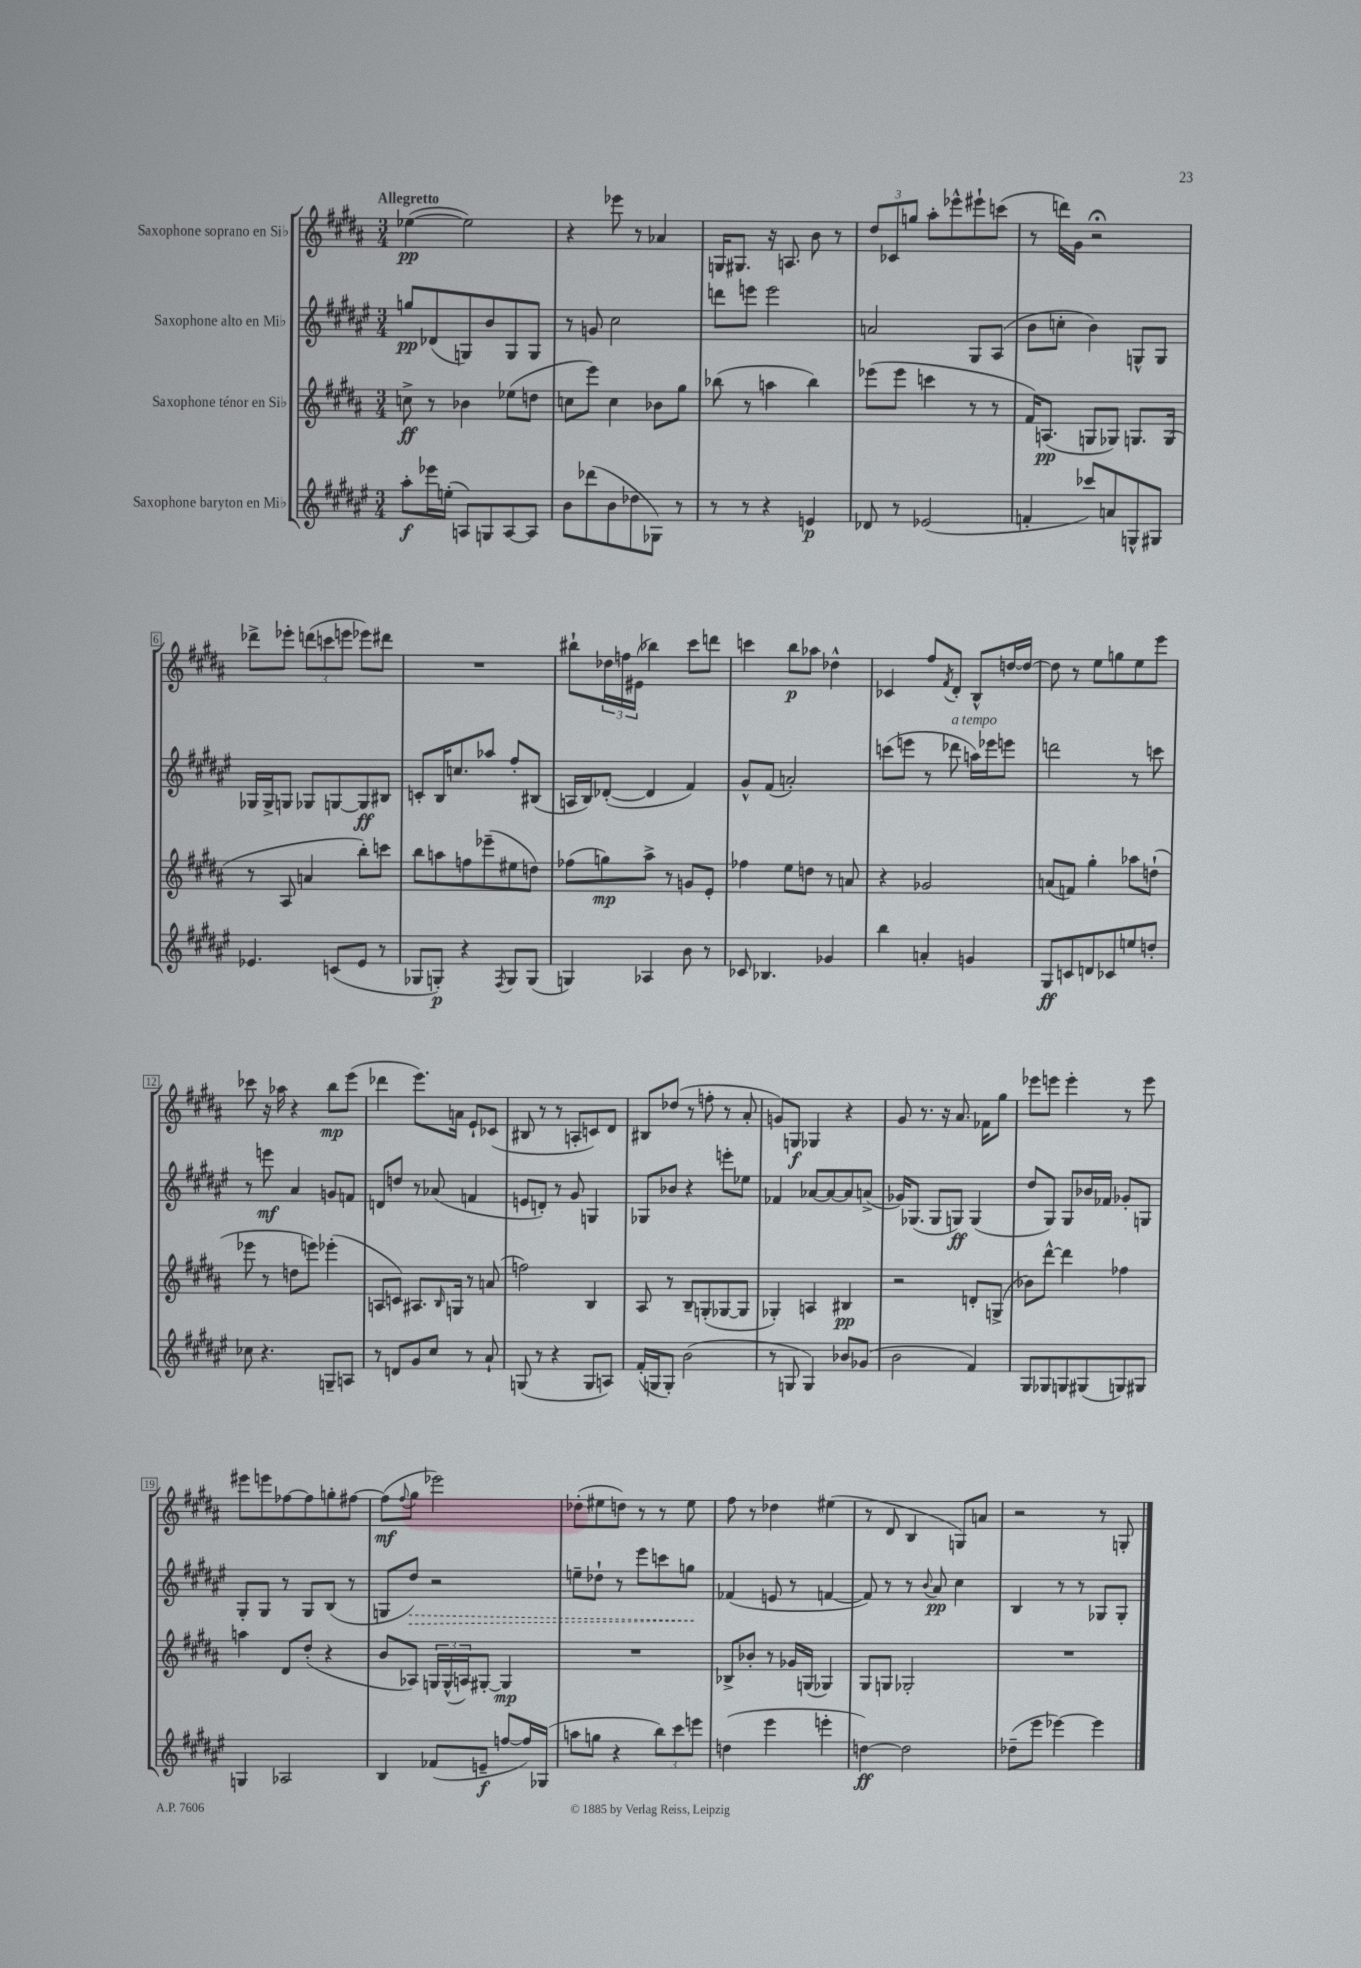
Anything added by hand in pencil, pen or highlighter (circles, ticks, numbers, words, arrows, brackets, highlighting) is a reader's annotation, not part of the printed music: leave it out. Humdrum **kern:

**kern	**dynam	**kern	**dynam	**kern	**dynam	**kern	**dynam
*part4	*part4	*part3	*part3	*part2	*part2	*part1	*part1
*staff4	*staff4	*staff3	*staff3	*staff2	*staff2	*staff1	*staff1
*I"Saxophone baryton en Mi♭	*	*I"Saxophone ténor en Si♭	*	*I"Saxophone alto en Mi♭	*	*I"Saxophone soprano en Si♭	*
*clefG2	*	*clefG2	*	*clefG2	*	*clefG2	*
*k[f#c#g#d#a#e#]	*	*k[f#c#g#d#a#]	*	*k[f#c#g#d#a#e#]	*	*k[f#c#g#d#a#]	*
*M3/4	*	*M3/4	*	*M3/4	*	*M3/4	*
=1	=1	=1	=1	=1	=1	=1	=1
!	!	!	!	!	!	!LO:TX:a:B:t=Allegretto	!
8aa#'\L	f	8ccn^\	ff	8ggn/L	pp	([4ee-X\	pp
16eee-X\L	.	8r	.	(8d-X/	.	.	.
(16een'\JJ	.	.	.	.	.	.	.
8An/L)	.	4b-X\	.	8Gn/)	.	2ee-\])	.
8Gn/	.	.	.	8b/	.	.	.
[8A/	.	(8ee-X\L	.	8G/	.	.	.
8A/J]	.	8ddn\J	.	8G/J	.	.	.
=2	=2	=2	=2	=2	=2	=2	=2
8b\L	.	8ccn\L	.	8r	.	4r	.
(8ddd-X\	.	8eee\J)	.	8gn/	.	.	.
8b\	.	4cc\	.	2cc#\	.	8eee-X\	.
8dd-X\	.	.	.	.	.	8r	.
8G-X\J)	.	8b-X\L	.	.	.	4a-X/	.
8r	.	8gg#\J	.	.	.	.	.
=3	=3	=3	=3	=3	=3	=3	=3
8r	.	(8bb-X\	.	8dddn\L	.	16Gn/KL	.
.	.	.	.	.	.	8.G#X/J	.
8r	.	8r	.	8eeen\J	.	.	.
4r	.	4aan\	.	2eee\	.	16r	.
.	.	.	.	.	.	8.An/	.
4en/	p	4bb-\)	.	.	.	8b\	.
.	.	.	.	.	.	8r	.
=4	=4	=4	=4	=4	=4	=4	=4
8d-X/	.	(8eee-X\L	.	2an/	.	12dd#/L	.
.	.	.	.	.	.	12c-X/	.
8r	.	8eee-\J	.	.	.	.	.
.	.	.	.	.	.	12ggn/J	.
(2e-X/	.	4cccn\	.	.	.	8aa#'\L	.
.	.	.	.	.	.	8eee-X^^\	.
.	.	8r	.	8G#/L	.	8eee#X`\	.
.	.	8r	.	(8A#/J	.	(8cccn\J	.
=5	=5	=5	=5	=5	=5	=5	=5
4fn'/	.	16f#/KL)	.	8b\L	.	8r	.
.	.	(8.An/J	pp	.	.	.	.
.	.	.	.	8ccn'\J	.	16dddn\LL)	.
.	.	.	.	.	.	16g#\JJ	.
8ccc-X/L)	.	8Gn/L	.	4b\)	.	2r;<	.
8an/	.	8G-X/J)	.	.	.	.	.
8Gn^^/	.	8.Gn/L	.	8Gn^^/L	.	.	.
8G#X/J	.	.	.	8G/J	.	.	.
.	.	(16G/Jk	.	.	.	.	.
!!LO:LB:g=z
=6	=6	=6	=6	=6	=6	=6	=6
4.e-X/	.	8r	.	16G-X/LL	.	8ddd-X^\L	.
.	.	.	.	16G-^/J	.	.	.
.	.	8A#/	.	8Gn/J	.	8eee-X'\J	.
.	.	4an/	.	8G-X/L	.	(12dddn\L	.
.	.	.	.	.	.	12cccn\	.
(8cn/L	.	.	.	[8Gn/	.	.	.
.	.	.	.	.	.	12eeen\J	.
8e-/J	.	8bb'\L)	.	8G/]	ff	8eee-X\L)	.
8r	.	8cccn\J	.	8B#X/J	.	8ddd#X\J	.
=7	=7	=7	=7	=7	=7	=7	=7
8G-X/L	.	8bb\L	.	8cn'/L	.	2.r	.
8Gn'/J)	p	8aan\	.	16B/K	.	.	.
.	.	.	.	8.ccn/	.	.	.
4r	.	8ffn\	.	.	.	.	.
.	.	(8eee-X~\	.	8aa-X/J	.	.	.
8qF#/	.	.	.	.	.	.	.
8G/L	.	8ee#X\	.	8ff#'/L	.	.	.
(8G/J	.	8ddn\J)	.	(8B#X/J	.	.	.
=8	=8	=8	=8	=8	=8	=8	=8
4Gn/)	.	(8ff-X\L	.	16An/LL	.	8bb#X`\L	.
.	.	.	.	16B/J)	.	.	.
.	.	8ggn\)	mp	([8d-X'/J	.	24dd-X\L	.
.	.	.	.	.	.	24ffn\	.
.	.	.	.	.	.	(24e#X\JJ	.
4A-X/	.	8aa#^\J	.	4d-/]	.	4bb-X\)	.
.	.	8r	.	.	.	.	.
8b\	.	8gn/L	.	4f#/)	.	8ccc#\L	.
8r	.	8e'/J	.	.	.	8dddn\J	.
=9	=9	=9	=9	=9	=9	=9	=9
8c-X/	.	4ff-X\	.	8g#^^/L	.	4cccn\	.
4.B-X/	.	.	.	(8f#/J	.	.	.
.	.	8ee\L	.	2an'/)	.	8bb\L	p
.	.	8ddn\J	.	.	.	8aa-X\J	.
4g-X/	.	8r	.	.	.	4dd-X^^\	.
.	.	8an/	.	.	.	.	.
=10	=10	=10	=10	=10	=10	=10	=10
4bb\	.	4r	.	(8cccn\L	.	4c-X/	.
.	.	.	.	8eeen\J	.	.	.
4an'/	.	2g-X/	.	8r	.	8ff#/L	.
.	.	.	.	.	.	8qf#/	.
!	!	!	!	!LO:TX:a:i:t=a tempo	!	!	!
.	.	.	.	8ddd-X\	.	8d#'/J	.
4gn/	.	.	.	16aan\LL)	.	8B^^/L	.
.	.	.	.	16eee-X\J	.	.	.
.	.	.	.	8eeen\J	.	[16ddn/L	.
.	.	.	.	.	.	16dd/JJ_	.
=11	=11	=11	=11	=11	=11	=11	=11
8G#/L	ff	(8an/L	.	2dddn\	.	8dd\]	.
8cn/	.	8fn/J)	.	.	.	8r	.
8dn/	.	4gg#'\	.	.	.	8ee\L	.
8c-X/	.	.	.	.	.	8ggn\	.
8een/	.	8aa-X\L	.	8r	.	8ee\	.
8ddn'/J	.	(8ddn`\J	.	8cccn\	.	8eee\J	.
!!LO:LB:g=z
=12	=12	=12	=12	=12	=12	=12	=12
8cc-X\	.	8eee-X\	.	8r	.	8ccc-X\	.
4.r	.	8r	.	8eeen\	mf	16r	.
.	.	.	.	.	.	16aa-X\	.
.	.	8ddn\L	.	4a#/	.	4r	.
.	.	8eeen\J)	.	.	.	.	.
8Gn~/L	.	(4eee-X'\	.	8gn/L	.	8bb\L	mp
8An/J	.	.	.	8fn/J	.	(8eee\J	.
=13	=13	=13	=13	=13	=13	=13	=13
8r	.	8An/L	.	8dn/L	.	4ddd-X\	.
8dn/L	.	8cn/J)	.	8ddn/J	.	.	.
8g#/	.	8.A#X/L	.	8r	.	8.eee\L)	.
8cc#/J	.	.	.	(8a-X/	.	.	.
.	.	16qqB/	.	.	.	.	.
.	.	16Gn/Jk	.	.	.	16an\Jk	.
8r	.	8r	.	4fn/	.	8e`/L	.
8a#`/	.	(8an/	.	.	.	(8c-X/J	.
=14	=14	=14	=14	=14	=14	=14	=14
(8Gn/	.	2ffn\)	.	8en/L	.	8B#X/	.
8r	.	.	.	8dn'/J)	.	8r	.
4r	.	.	.	8r	.	8r	.
.	.	.	.	8g#/	.	8An'/L	.
8G/L	.	4B/	.	4Gn/	.	8cn/)	.
8An/J)	.	.	.	.	.	8d#/J	.
=15	=15	=15	=15	=15	=15	=15	=15
(16f#'/LL	.	8A#/	.	8G-X/L	.	8B#X/L	.
16Gn/J	.	.	.	.	.	.	.
8G'/J)	.	8r	.	8b-X/J	.	(8dd-X/J	.
(2b\	.	8B~/L	.	4r	.	8r	.
.	.	(8Gn'/	.	.	.	8ffn'\	.
.	.	[8G-X/	.	8eeen'\L	.	8r	.
.	.	8G-/J]	.	8ee-X\J	.	8a#'/	.
=16	=16	=16	=16	=16	=16	=16	=16
8r	.	4G-X'/)	.	4f-X/	.	8gn/L)	.
8Gn/	.	.	.	.	.	8Gn/J	f
4G/)	.	4An/	.	[8a-X/L	.	4G-X/	.
.	.	.	.	8a-/_	.	.	.
8b-X/L	.	4B#X/	pp	8a-/]	.	4r	.
(8g-X/J	.	.	.	(8an^/J	.	.	.
=17	=17	=17	=17	=17	=17	=17	=17
2b\	.	2r	.	16g-X/KL)	.	8g#/	.
.	.	.	.	(8.G-X/J	.	.	.
.	.	.	.	.	.	8.r	.
.	.	.	.	8G-/L	.	.	.
.	.	.	.	.	.	16r	.
.	.	.	.	8Gn/J)	ff	8.a#/	.
4f#/)	.	8dn'/L	.	(4G/	.	.	.
.	.	.	.	.	.	16f-X\KL	.
.	.	(8Gn^/J	.	.	.	8gg#\J	.
=18	=18	=18	=18	=18	=18	=18	=18
8G#/L	.	8b-X\L)	.	8dd#/L	.	8eee-X\L	.
8G-X/	.	[8ddd#^^\J	.	8G#/J)	.	8eeen\J	.
8Gn/	.	4ddd#\]	.	8G#/L	.	4eee'\	.
(8G#X/	.	.	.	16b-X/L	.	.	.
.	.	.	.	16f-X/JJ	.	.	.
8Gn/)	.	4ff-X\	.	8g-X'/L	.	8r	.
8G#X/J	.	.	.	8Gn/J	.	8eee\	.
!!LO:LB:g=z
=19	=19	=19	=19	=19	=19	=19	=19
4Gn/	.	4aan\	.	8G#'/L	.	8eee#X\L	.
.	.	.	.	8G#/J	.	8eeen\	.
2A-X/	.	8d#/L	.	8r	.	[8ff-X\	.
.	.	(8dd#'/J	.	8G#/L	.	8ff-\]	.
.	.	4r	.	(8B/J	.	8ggn'\	.
.	.	.	.	8r	.	[8ff#X\J	.
=20	=20	=20	=20	=20	=20	=20	=20
4B/	.	8b/L	.	8Gn/L	.	(8ff#\L]	mf
.	.	.	.	.	.	8qqff#/	.
!	!	!	!	!	!LO:HP:b	!	!
.	.	8A-X/J)	.	8dd#/J)	>	8gg#\J	.
(8f-X/L	.	24Gn/LL	.	2r	.	2eee-X\)	.
.	.	(24G^^/	.	.	.	.	.
.	.	24An/J)	.	.	.	.	.
8en~/J	f	[8G#X'/J	.	.	.	.	.
[8ffn/L	.	4G#/]	mp	.	.	.	.
16ff/L])	.	.	.	.	.	.	.
(16G-X/JJ	.	.	.	.	.	.	.
=21	=21	=21	=21	=21	=21	=21	=21
8aan\L	.	2.r	.	8een~\L	.	(8dd-X'\L	.
8ggn\J	.	.	.	8dd-X`\J	.	8ee#X\	.
4r	.	.	.	8r	.	8ddn\J)	.
.	.	.	.	8eee#\L	.	8r	.
12bb\L)	.	.	.	8cccn\	.	8r	.
12ccc#\	.	.	.	.	.	.	.
.	.	.	.	8ggn\J	.	8ee#\	.
12eeen\J	.	.	.	.	.	.	.
.	.	.	.	.	]	.	.
=22	=22	=22	=22	=22	=22	=22	=22
(4ddn\	.	8B-X^/L	.	(4f-X/	.	8ff#\	.
.	.	8b-X'/J	.	.	.	8r	.
4eee#\	.	8r	.	8en/	.	4dd-X\	.
.	.	16g-X/LL	.	8r	.	.	.
.	.	(16Gn/JJ	.	.	.	.	.
4eeen'\	.	4G-X/)	.	[4fn/	.	(4ee#X\	.
=23	=23	=23	=23	=23	=23	=23	=23
[4ddn\)	ff	8G#/L	.	8f/])	.	8r	.
.	.	8Gn/J	.	8r	.	8d#/	.
2dd\]	.	2G-X'/	.	8r	.	4B/	.
.	.	.	.	8qqb/	.	.	.
.	.	.	.	8a#/	pp	.	.
.	.	.	.	4cc#\	.	8Gn/L)	.
.	.	.	.	.	.	8an/J	.
=24	=24	=24	=24	=24	=24	=24	=24
(8dd-X~\L	.	2.r	.	4B/	.	2r	.
8eee#\J	.	.	.	.	.	.	.
[4eee-X\)	.	.	.	8r	.	.	.
.	.	.	.	8r	.	.	.
4eee-\]	.	.	.	8G-X/L	.	8r	.
.	.	.	.	8G-'/J	.	8Gn'/	.
==	==	==	==	==	==	==	==
*-	*-	*-	*-	*-	*-	*-	*-
